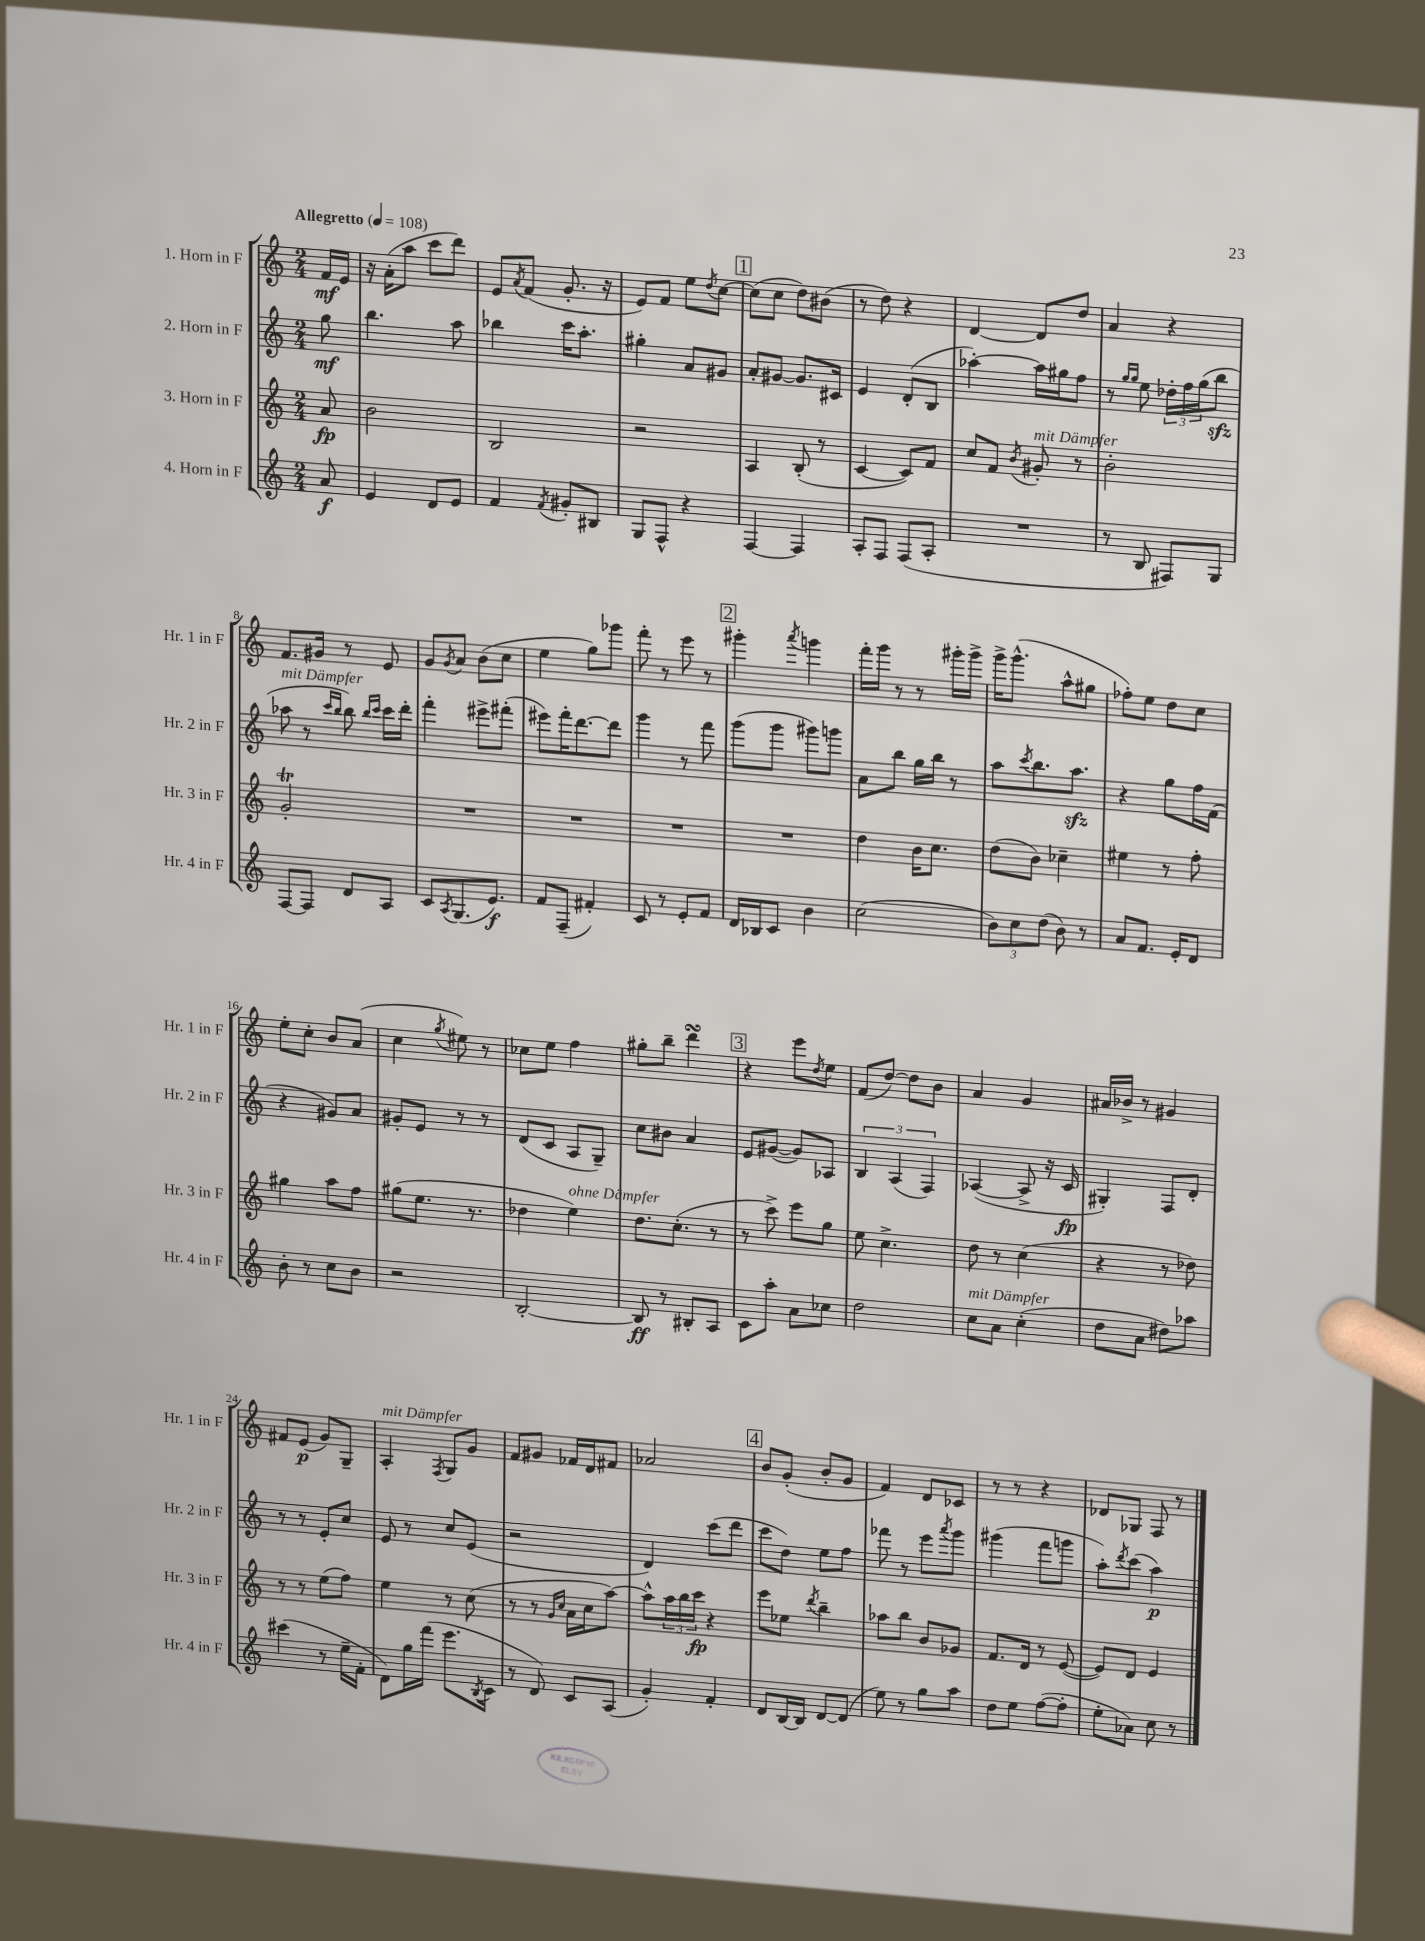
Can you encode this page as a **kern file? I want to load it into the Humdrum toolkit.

**kern	**kern	**kern	**kern
*staff4	*staff3	*staff2	*staff1
*clefG2	*clefG2	*clefG2	*clefG2
*k[]	*k[]	*k[]	*k[]
*M2/4	*M2/4	*M2/4	*M2/4
*MM108	*MM108	*MM108	*MM108
8a	8a	8gg	16f
.	.	.	16e
=	=	=	=
4e	2b	4.bb	16r
.	.	.	(16a'
.	.	.	8aa
8d	.	.	8ccc
8e	.	8aa	8ddd)
=	=	=	=
4f	2B	4bb-	8e
.	.	.	8qa
.	.	.	(8f
8qf	.	.	.
8g#'	.	16ccc	8.g'
.	.	8.aa'	.
8B#	.	.	.
.	.	.	16r
=	=	=	=
8G	2r	4gg#'	8e)
8F^^	.	.	8f
4r	.	8a	8ee
.	.	.	8qdd
.	.	8g#	[8cc
=	=	=	=
[4F	4A	8a'	(8cc]
.	.	[8g#	8cc
4F]	(8B'	8.g#]	8dd)
.	8r	.	(8b#
.	.	16c#	.
=	=	=	=
8A'	[4c	4e	8r
8F	.	.	8dd)
(8F	8c])	(8d'	4r
8A'	8f	8B	.
=	=	=	=
2r	8cc	[4aa-')	[4d
.	8f	.	.
.	8qb	.	.
.	8g#'	16aa-]	8d]
.	.	16gg#	.
.	8r	8ff	8dd
=	=	=	=
8r	2b'	8r	4a
.	.	16qqgg	.
.	.	16qqgg	.
8B	.	8ee	.
8F#)	.	24dd-'	4r
.	.	24ff	.
.	.	(24gg	.
8G	.	8bb	.
=	=	=	=
[8F	2g'	8aa-	8.f
8F]	.	8r	.
.	.	.	16g#
.	.	16qqccc	.
.	.	16qqbb	.
8d	.	8bb)	8r
.	.	16qqbb	.
.	.	16qqccc	.
8A	.	16ccc	8e
.	.	16ddd'	.
=	=	=	=
8c	2r	4fff'	8g
8qA	.	.	8qg
(8.G	.	.	8a
.	.	8eee#^	(8b
8.e)	.	.	.
.	.	(8fff#'	8cc
=	=	=	=
8f	2r	8eee#)	4ee
(8F~	.	16fff'	.
.	.	[8.ddd	.
4f#')	.	.	8gg)
.	.	8ddd]	8ggg-
=	=	=	=
8c	2r	4ggg	8fff'
8r	.	.	8r
8e'	.	8r	8eee
8f	.	8fff	8r
=	=	=	=
16d	2r	(8ggg	4ggg#'
16B-	.	.	.
8c	.	8ggg	.
.	.	.	8qaaa
4b	.	8ggg#)	4ggg
.	.	8ggg	.
=	=	=	=
(2cc	4dd	8a	16fff'
.	.	.	16ggg
.	.	8bb	8r
.	16b	16gg	8r
.	8.cc	16bb	.
.	.	8r	16ggg#'
.	.	.	16ggg#^
=	=	=	=
12b)	(8dd	8aa	16ggg^
.	.	.	(8.ggg^^
12cc	.	.	.
.	.	8qccc	.
.	8b)	8.bb	.
(12dd	.	.	.
8b)	4cc-~	.	8aa^^
.	.	8.aa	.
8r	.	.	8gg#
=	=	=	=
8a	4ee#	4r	8ff-')
8.f	.	.	8ee
.	8r	8gg	8dd
16e'	.	.	.
8d	8ff'	16ff	8cc
.	.	(16f	.
=	=	=	=
8b'	4gg#	4r	8ee'
8r	.	.	8cc'
8cc	8aa	8g#)	8b
8b	8ff	8a	(8a
=	=	=	=
2r	(8gg#	8g#'	4cc
.	8.ee	8e	.
.	.	.	8qgg
.	.	8r	8ee#)
.	8.r	.	.
.	.	8r	8r
=	=	=	=
[2B'	4dd-	(8d	8cc-
.	.	8c	8ee
.	4ee)	8A	4ff
.	.	8G~)	.
=	=	=	=
8B]	8.dd	8cc	8gg#'
8r	.	8b#	8bb~
.	(8.cc'	.	.
8B#'	.	4a	4ddd
8A	8r	.	.
=	=	=	=
8c	8r	8e	4r
8aa'	8ccc^)	([8g#	.
8a	8eee	8g#])	8eee
.	.	.	8qdd
8cc-	8gg	8A-	8ee
=	=	=	=
2dd	8ee	6B	(8f
.	4.cc^	.	[8dd)
.	.	(6A	.
.	.	.	8dd]
.	.	6F)	.
.	.	.	8b
=	=	=	=
8cc	8dd	([4A-	4a
8a	8r	.	.
(4cc'	(4cc	8A-^]	4g
.	.	16r	.
.	.	16c	.
=	=	=	=
8dd	4r	4G#')	16a#
.	.	.	16b-^
8a	.	.	8r
8dd#)	8r	8F	4g#
8aa-	8dd-)	8d'	.
=	=	=	=
(4ccc#	8r	8r	8f#
.	8r	8r	(8e
8r	(8ee	8e'	8g)
16ee~	8ff)	8cc	8G~
16f'	.	.	.
=	=	=	=
8d)	4ee	8e	4A'
16gg	.	8r	.
(16fff	.	.	.
.	.	.	8qF
8.eee	8r	8cc	8G
.	(8cc	(8e	8g
8qB	.	.	.
16c	.	.	.
=	=	=	=
8r	8r	2r	8f
8d)	8r	.	8g#
.	16qqg	.	.
.	16qqcc	.	.
8c	16a	.	16f-
.	16cc	.	16d
(8A	[8aa)	.	8f#
=	=	=	=
4g')	8aa^^]	4d)	2a-
.	24aa	.	.
.	24bb	.	.
.	24ccc	.	.
4f'	4r	(8ccc	.
.	.	8ddd	.
=	=	=	=
8d	8eee	8ccc	8b
[16B	8ee-	8dd)	(8g'
16B]	.	.	.
.	8qddd	.	.
[8d	4bb~	8ee	8b'
(8d]	.	8ff	8g
=	=	=	=
8ee)	8aa-	8fff-	4f)
8r	8bb	8r	.
8gg	8b	8eee	8d
.	.	8qaaa	.
8aa	8g-	8ggg	8c-
=	=	=	=
8dd	8.f	(4ggg#	8r
8ee	.	.	8r
.	16d	.	.
([8ff	8r	8fff	4r
8ff']	([8e	8ggg	.
=	=	=	=
8ee'	8e])	8aa')	8d-
.	.	8qddd	.
8a-)	8d	(8ccc	8G-
8cc	4e	4aa)	8F
8r	.	.	8r
==	==	==	==
*-	*-	*-	*-
